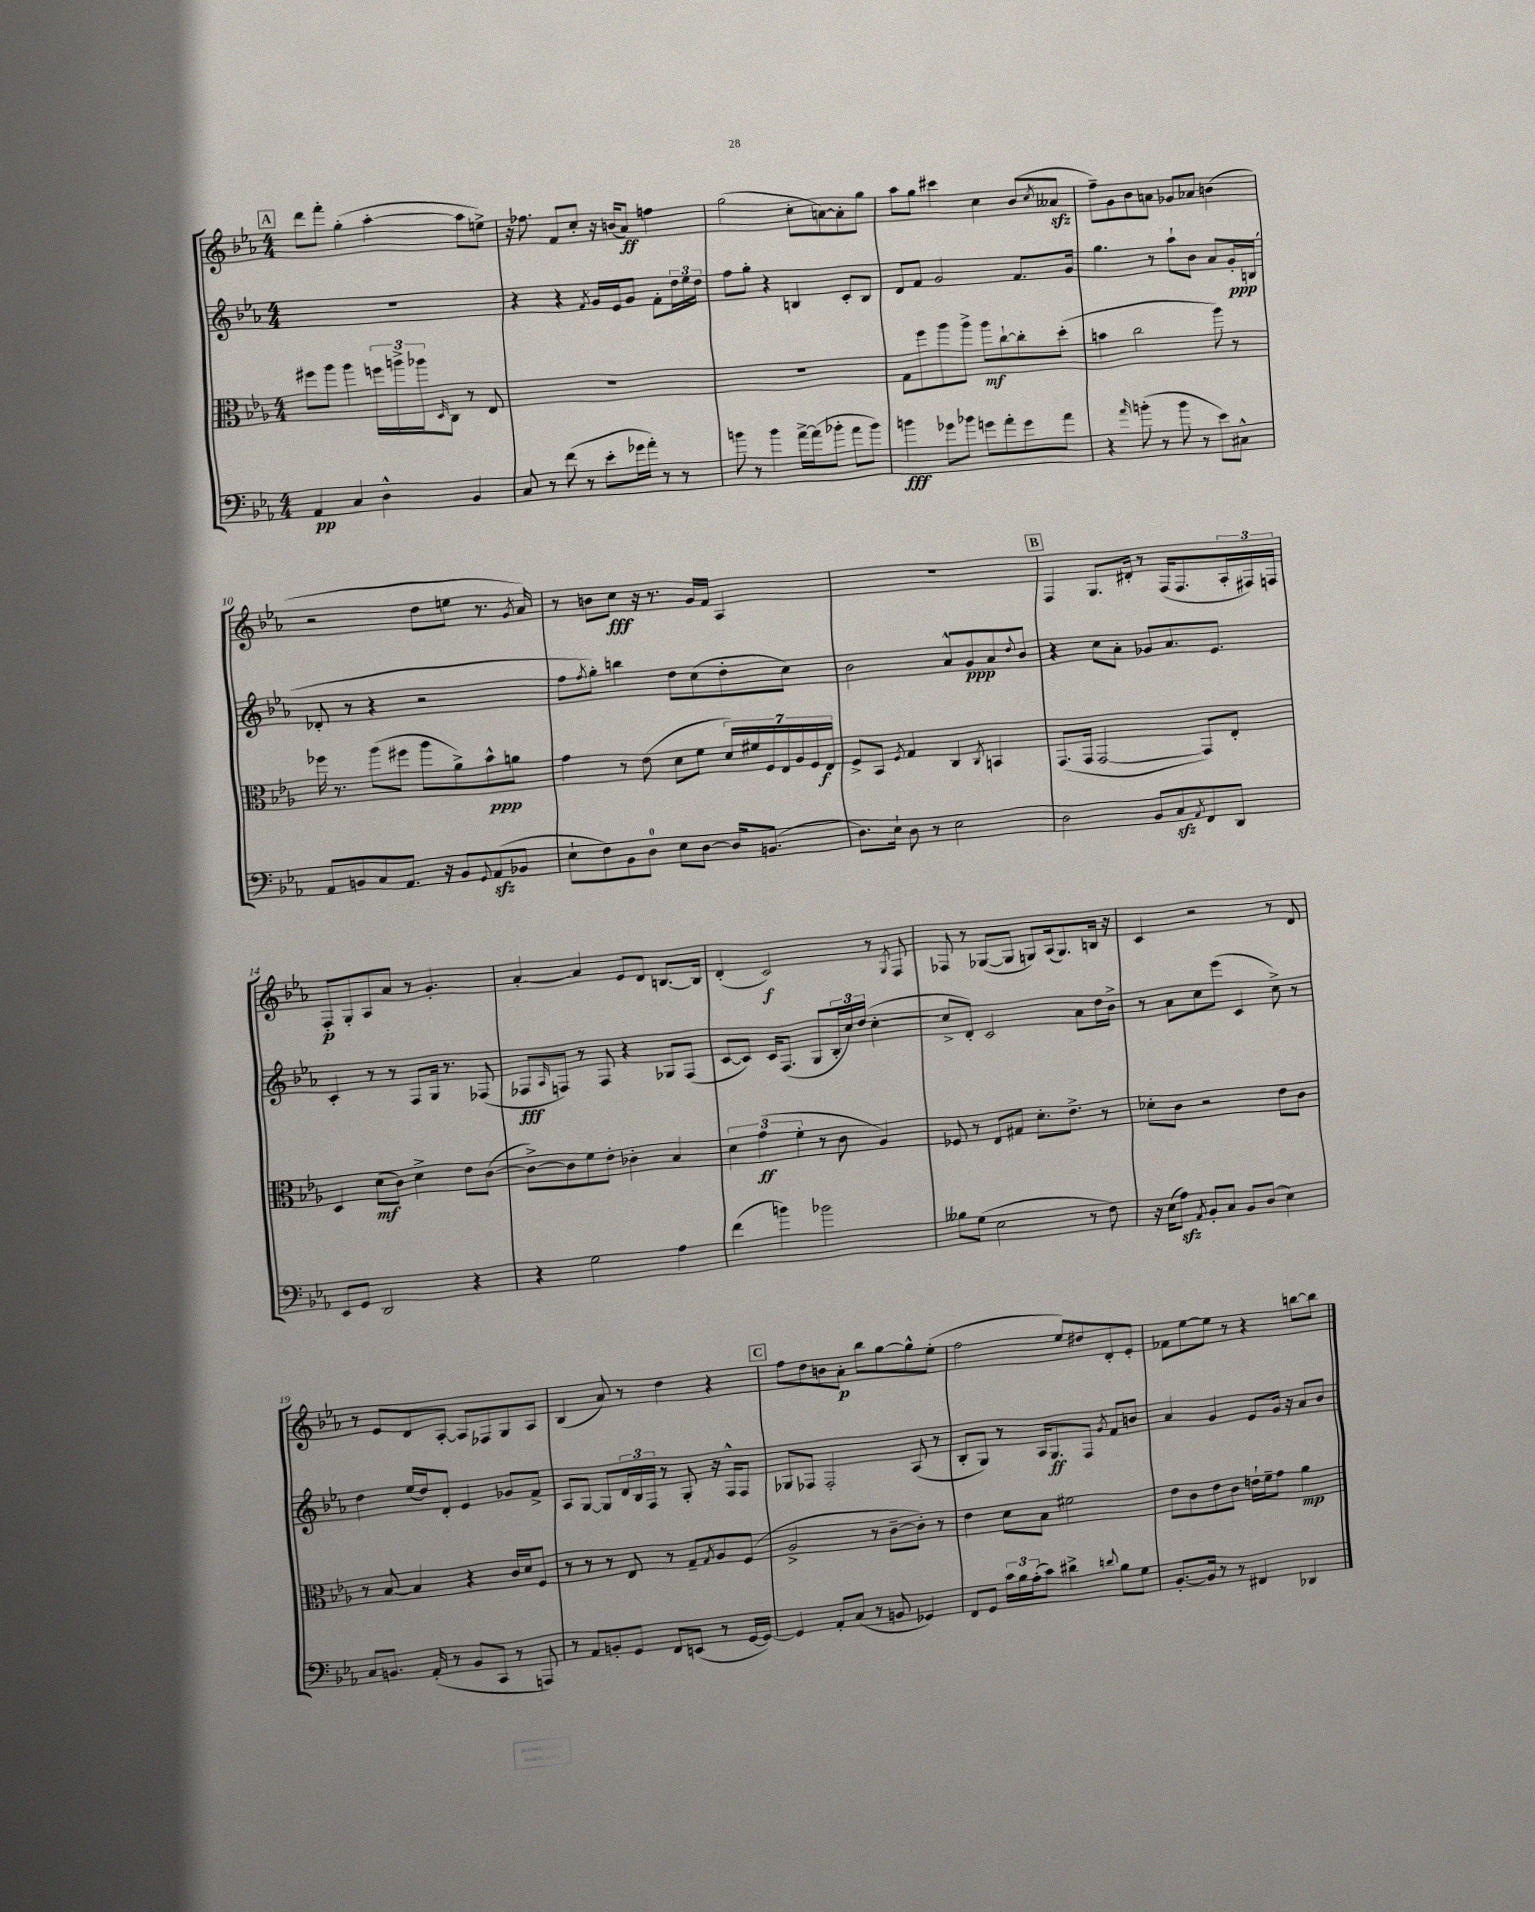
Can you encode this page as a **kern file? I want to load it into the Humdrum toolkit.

**kern	**kern	**kern	**kern
*staff4	*staff3	*staff2	*staff1
*clefF4	*clefC3	*clefG2	*clefG2
*k[b-e-a-]	*k[b-e-a-]	*k[b-e-a-]	*k[b-e-a-]
*M4/4	*M4/4	*M4/4	*M4/4
4AA-	8ff#	1r	8ddd
.	8aa-	.	8fff'
4C	4aa-	.	(4gg'
4D^^	24ff	.	[4aa-'
.	24aa^	.	.
.	24aa-	.	.
.	16qqD	.	.
.	8C	.	.
4BB-	8r	.	8aa-]
.	8E-	.	8ee^)
=	=	=	=
8C	1r	4r	16r
.	.	.	8.ff-
8r	.	.	.
(8f	.	4r	8f
8r	.	.	8cc'
.	.	8qf	.
8e-'	.	16g	16r
.	.	16e-	(16b
16g-	.	8g	8a-)
16a-')	.	.	.
8r	.	8f'	4ff
8r	.	24dd	.
.	.	24ee-	.
.	.	24dd	.
=	=	=	=
8b	1r	8ff	(2gg
8r	.	8gg'	.
4b	.	4r	.
[16a-^	.	4B	8cc'
(16a-]	.	.	.
8b-'	.	.	[8a)
8a-	.	8c'	8a']
8b-)	.	8B	8gg
=	=	=	=
4b	8G	8d	8aa-
.	8ff	8f	8gg
8g-	8aa-	2g	4ccc#
8b-	8aa-^	.	.
8g	8aa-	.	4cc
8a-'	[8cc`	.	.
8g	8cc']	8.f	(8b-
.	.	.	8qcc
8a-	(8dd'	.	8a--
.	.	16g	.
=	=	=	=
4r	4b	4.gg	8ff~)
.	.	.	8g
16qqa-	.	.	.
(8b'	2cc	.	8b-
8r	.	8r	8a
8b	.	8aa-`	8g-
8r	.	8b-	8a-
8e-)	8aa-)	8a-	(4b
8C#^^	8r	16g'	.
.	.	(16B	.
=	=	=	=
8AA-	16ff-	8d-'	2r
.	8.r	.	.
8BB	.	8r	.
8C	(8aa-	4r	.
8.AA-	8ff#	.	.
.	8aa-	2r	8dd
16r	.	.	.
8BB	8a-^)	.	8ee
8qqGG	.	.	.
(8AA-	8b-^^	.	8.r
8BB-	8a	.	.
.	.	.	8qg
.	.	.	16a-)
=	=	=	=
8E-`	4g	8ff	8r
.	.	8qff	.
8F)	.	8gg')	8b
8BB-	8r	4bb	8cc
8D	(8e-	.	16r
.	.	.	8.r
8E-	8d	8dd	.
[8D	8f	(8cc	16g
.	.	.	16f
16D]	28d)	8dd'	4A-
.	28f#	.	.
(8.BB	.	.	.
.	28F	.	.
.	28E-	.	.
.	.	8cc)	.
.	28A-	.	.
.	28F	.	.
.	28E-	.	.
=	=	=	=
8.D)	8F^	2b-	1r
.	8BB-	.	.
16E-`	.	.	.
.	8qF	.	.
8D	4G	.	.
8r	.	.	.
2E-	4C	8a-^^	.
.	.	8g	.
.	8qC	.	.
.	4BB	8a-	.
.	.	8qqdd	.
.	.	8b-	.
=	=	=	=
2D	(8.GG	4r	4F
.	16GG	.	.
.	[2GG	8cc	8.G
.	.	8a-'	.
.	.	.	16d#'
8BB-	.	8g-	8r
8C	.	8.a-	(16F
.	.	.	8.F
8qAA-	.	.	.
8FF	8GG])	.	.
.	.	8.e-	.
8DD	8E-'	.	24A-'
.	.	.	24F#)
.	.	.	24F
=	=	=	=
8EE-	4D	4c'	8F'
8GG	.	.	8G'
2DD	(8d	8r	8A-
.	8c)	8r	8a-
.	4d^	8F	8r
.	.	16G	4.g'
.	.	8.r	.
4r	8e-	.	.
.	([8c	(8F-	.
=	=	=	=
4r	8c^_)	8F-	[4a-'
.	.	16qqA-	.
.	8c]	8F)	.
2G	8f	8r	4a-]
.	8e-'	8F	.
.	4c-'	4r	8e-
.	.	.	8d
4A-	4B-	8G-	[8.B
.	.	(8F	.
.	.	.	16B]
=	=	=	=
(4f	6d	[8c	(4d'
.	.	8c])	.
.	(6g	.	.
4b)	.	16c	2c)
.	.	(8.F	.
.	6f'	.	.
2b-	8r	8G	.
.	8c	24B-'	.
.	.	24cc)	.
.	.	(24dd	.
.	4A-)	[4cc'	8r
.	.	.	8qG
.	.	.	8F
=	=	=	=
8B--	8F-	8cc^]	8F-
(8G	8r	8d')	8r
2E-	8E-	2c	([8G-
.	8G#	.	8G-]
.	8.d'	.	8G)
.	.	.	(16A-
.	8.e-^	.	8.G)
8r	.	8a-	.
8F)	8r	16dd	16B
.	.	16b-^	16r
=	=	=	=
16r	8d-'	8r	4c
(16E-	.	.	.
8A-)	8c	8a-	.
8qAA-	.	.	.
8BB-'	2r	8cc	2r
8C	.	(8eee-	.
8BB-	.	4c	.
(8D	.	.	.
4E-)	8e-	8cc^)	8r
.	8c	8r	8d
=	=	=	=
8C	8r	4dd	8r
8.BB	[8B-	.	8e-
.	4B-]	(16ee-	8d
(16AA-'	.	16dd)	.
8r	.	8d'	[8A-'
8BB	4r	4e-	8A-]
8CC	.	.	8F-
8r	16c	8g-	8G
.	16d	.	.
8AAA)	8F	8f^	8A-
=	=	=	=
8r	8r	8A-	(4B-
8AA-	8r	[8G	.
8BB'	8r	8G]	8a-)
8GG	8E-	24d	8r
.	.	24B-	.
.	.	24F	.
8FF	8r	8r	4dd
(8EE	8G~	8G'	.
.	8qG	.	.
8r	8A-	16r	4r
.	.	16F^^	.
[16GG	(8F	8F	.
16GG_)	.	.	.
=	=	=	=
4GG]	2A-^	8G-	8ff
.	.	8F-	8dd
8AA-'	.	2F-'	8b
(8C	.	.	8a-'
8r	8r	.	8bb-
8BB	[8c~	.	[8gg
4GG-)	8c'])	(8A-	8gg^^]
.	8r	8r	(8ee-'
=	=	=	=
8FF	4e-	8B-'	2ff
8GG	.	8G)	.
24c	8d	8r	.
24B-	.	.	.
(24A-'	.	.	.
8c)	8B-	16A-	.
.	.	8.G	.
4d#^	2f#	.	8ee-)
.	.	8F	8dd#
8qqd	.	8qg	.
8B-	.	8f	8d'
8G	.	8b	8e-'
=	=	=	=
[8.BB-'	8e-	4a-	8f-
.	8c	.	[8ee-
16BB-]	.	.	.
8r	8e-	4g	8ee-]
8r	8c	.	8r
4FF#	16e`	8e-	4r
.	16f~	.	.
.	8g	16g	.
.	.	16r	.
4DD-	4a-	8a-	[8bb
.	.	8b-	8bb]
==	==	==	==
*-	*-	*-	*-
